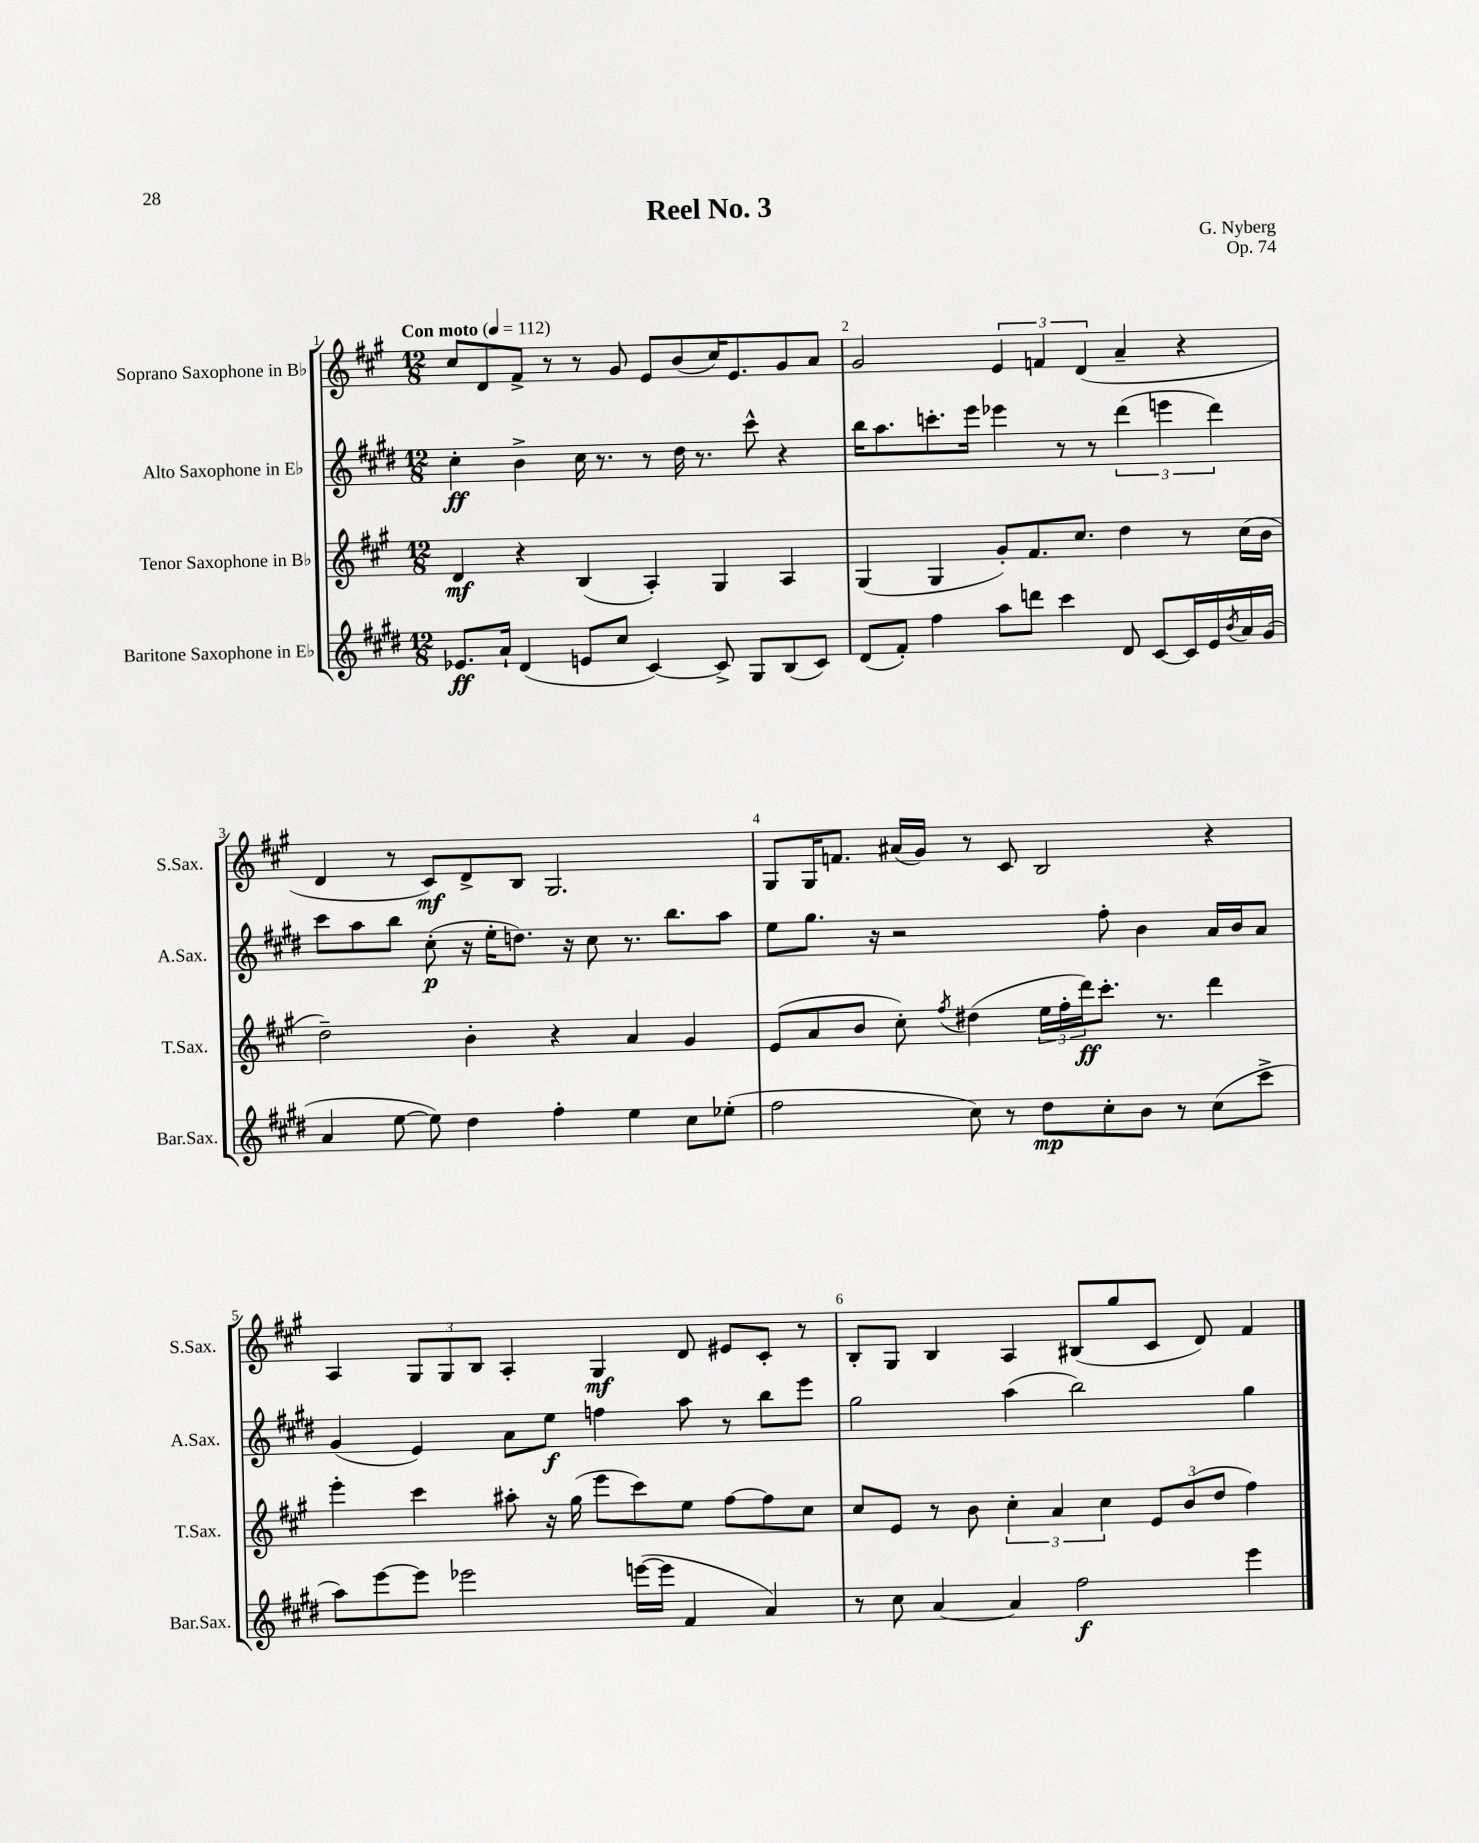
\header { title = "Reel No. 3" composer = "G. Nyberg" opus = "Op. 74" }
<<
\new StaffGroup <<
\new Staff = "s0" \with { instrumentName = "Soprano Saxophone in Bb" shortInstrumentName = "S.Sax." } {
    \clef treble \key a \major \numericTimeSignature \time 12/8 \tempo "Con moto" 4 = 112
    cis''8 d'8 fis'8-> r8 r8 gis'8 e'8 b'8( cis''16) e'8. gis'8 a'8 |
    gis'2 \tuplet 3/2 { e'4 f'4 d'4( } a'4-- r4 |
    d'4 r8 cis'8\mf) d'8-> b8 gis2. |
    gis8 gis16 f'8. ais'16( gis'16) r8 cis'8 b2 r4 |
    a4 \tuplet 3/2 { gis8 gis8 b8 } a4-. gis4\mf d'8 eis'8 cis'8-. r8 |
    b8-. gis8 b4 a4 bis8( gis''8 cis'8 d'8) fis'4 \bar "|." |
}
\new Staff = "s1" \with { instrumentName = "Alto Saxophone in Eb" shortInstrumentName = "A.Sax." } {
    \clef treble \key e \major \numericTimeSignature \time 12/8
    cis''4-.\ff b'4-> cis''16 r8. r8 dis''16 r8. cis'''8-^ r4 |
    b''16 a''8. c'''8.-. e'''16 ees'''4 r8 r8 \tuplet 3/2 { dis'''4( e'''4 dis'''4) } |
    cis'''8 a''8 b''8 cis''8-.\p( r16 e''16-. d''8.) r16 cis''8 r8. b''8. a''8 |
    e''8 gis''8. r16 r2 fis''8-. b'4 a'16 b'16 a'8 |
    gis'4( e'4) a'8 e''8\f f''4 a''8 r8 b''8 e'''8 |
    gis''2 a''4( b''2) gis''4 \bar "|." |
}
\new Staff = "s2" \with { instrumentName = "Tenor Saxophone in Bb" shortInstrumentName = "T.Sax." } {
    \clef treble \key a \major \numericTimeSignature \time 12/8
    d'4\mf r4 b4( a4-.) gis4 a4 |
    gis4( gis4 gis'8-.) fis'8. cis''8. d''4 r8 cis''16( b'16 |
    d''2--) b'4-. r4 a'4 gis'4 |
    e'8( a'8 b'8 cis''8-.) \acciaccatura { fis''8 } dis''4( \tuplet 3/2 { e''16 fis''16-. d'''16\ff) } cis'''8.-. r8. d'''4 |
    e'''4-. cis'''4 ais''8-. r16 gis''16( e'''8 cis'''8) e''8 fis''8~ fis''8 cis''8 |
    cis''8 e'8 r8 b'8 \tuplet 3/2 { cis''4-. a'4 cis''4 } \tuplet 3/2 { e'8 b'8( d''8 } fis''4) \bar "|." |
}
\new Staff = "s3" \with { instrumentName = "Baritone Saxophone in Eb" shortInstrumentName = "Bar.Sax." } {
    \clef treble \key e \major \numericTimeSignature \time 12/8
    ees'8.\ff a'16-! dis'4( e'8 cis''8 cis'4~) cis'8-> gis8 b8( cis'8) |
    dis'8( fis'8-.) fis''4 a''8 d'''8 cis'''4 dis'8 cis'8~ cis'16 e'16 \acciaccatura { b'8 } a'16 gis'16( |
    a'4 e''8~ e''8) dis''4 fis''4-. e''4 cis''8 ees''8-.( |
    fis''2 cis''8) r8 dis''8\mp cis''8-. b'8 r8 cis''8( cis'''8-> |
    a''8) e'''8~ e'''8 ees'''2 e'''16~( e'''16 fis'4 a'4) |
    r8 cis''8 a'4~ a'4 fis''2\f e'''4 \bar "|." |
}
>>
>>
\layout { \context { \Score \override BarNumber.break-visibility = ##(#f #t #t) barNumberVisibility = #all-bar-numbers-visible } }
